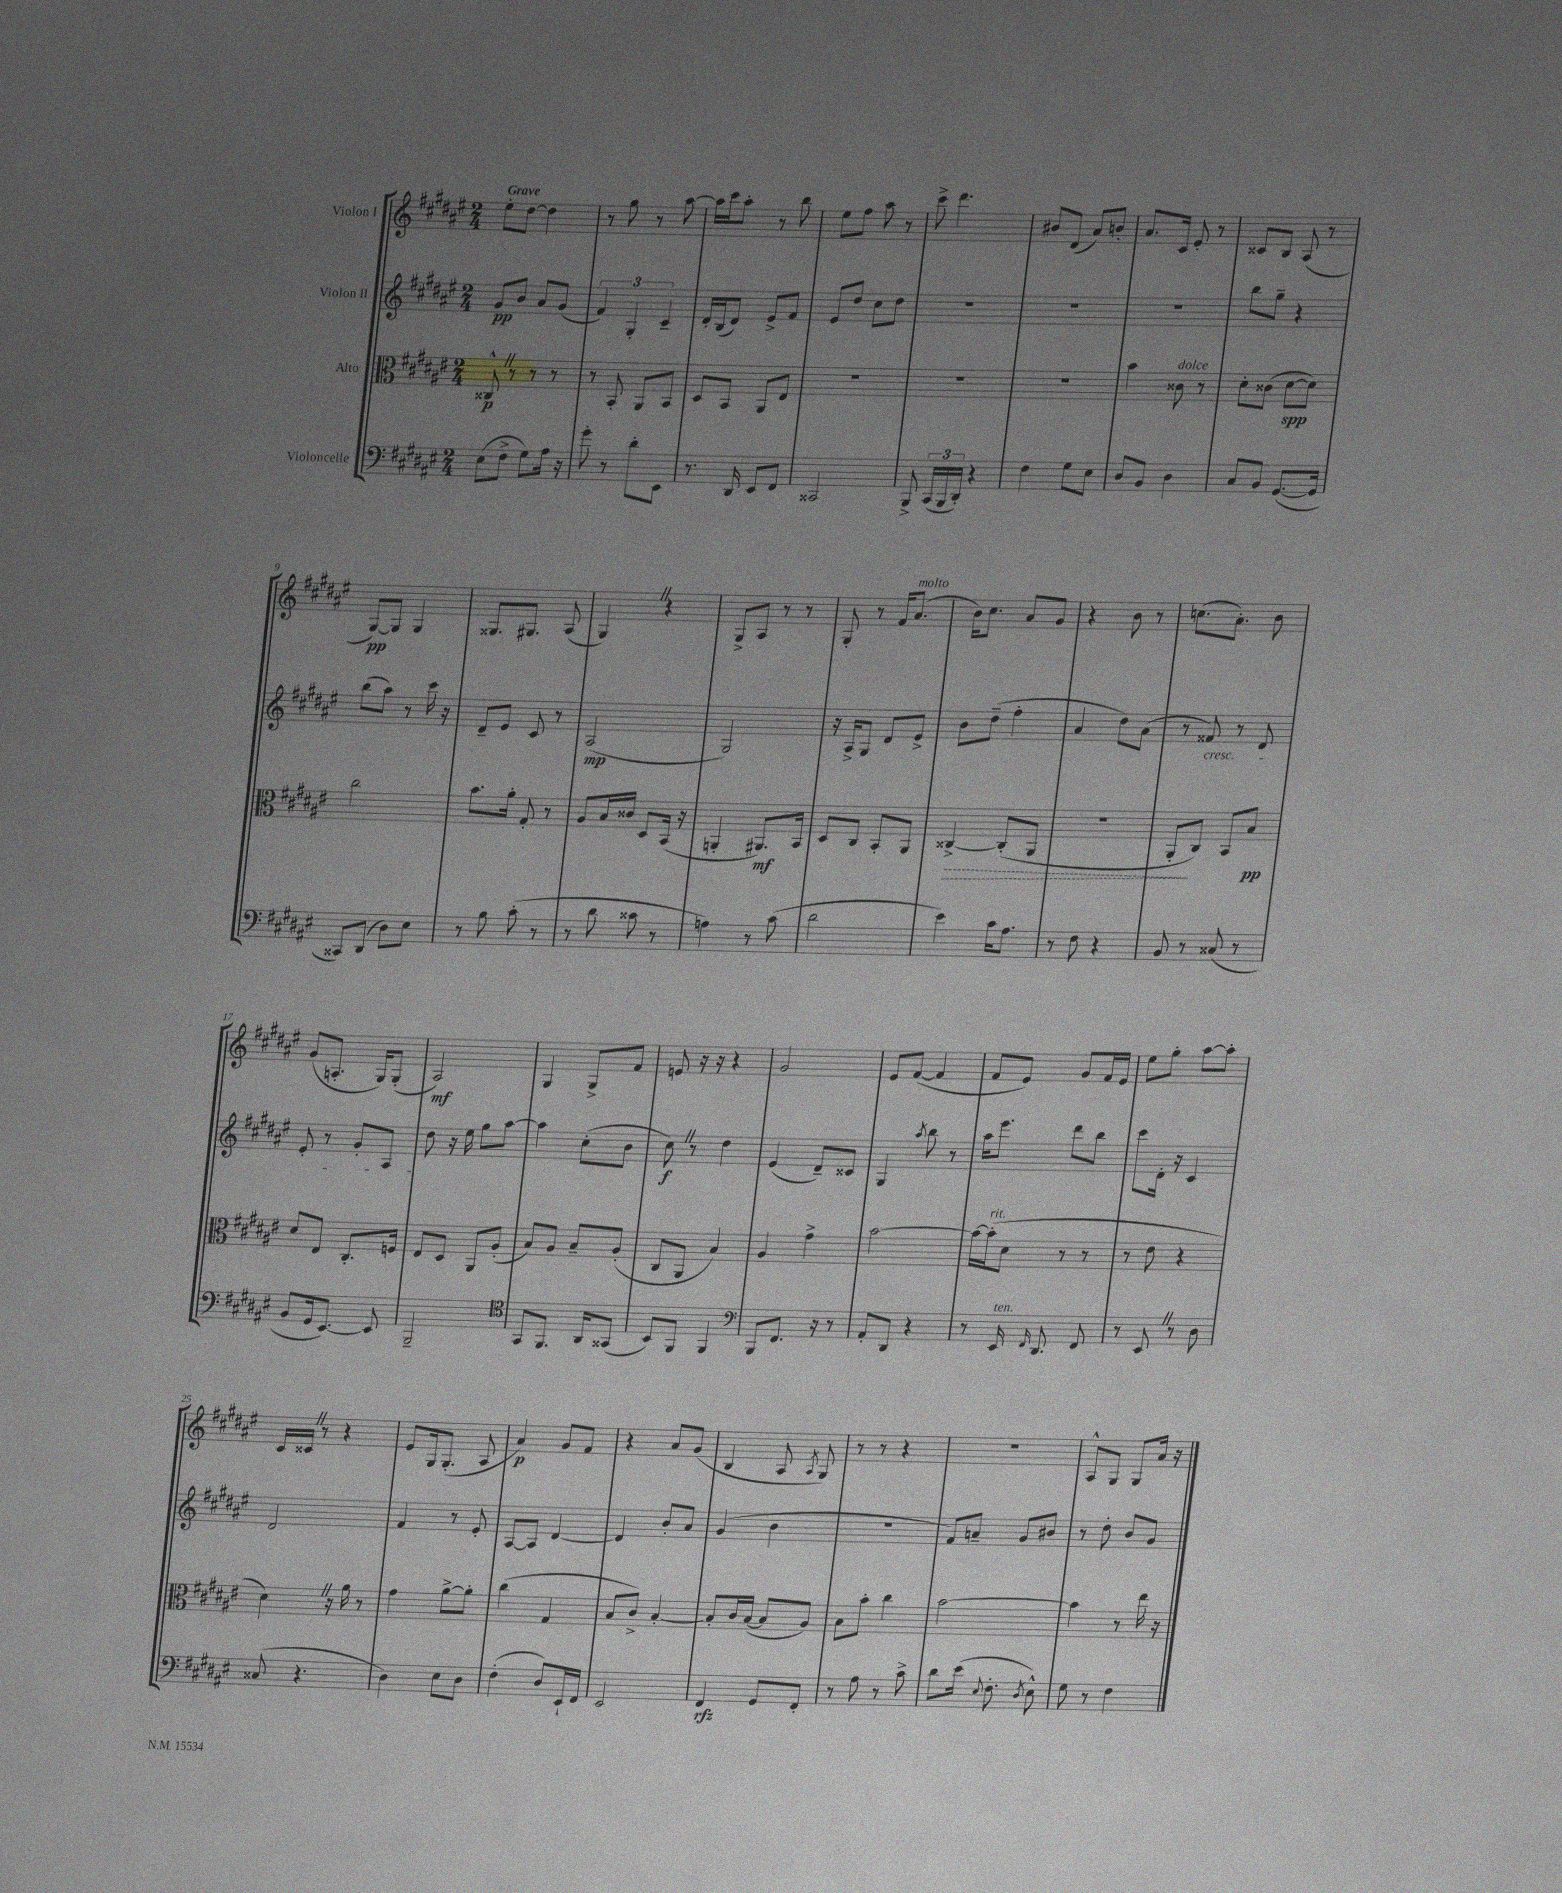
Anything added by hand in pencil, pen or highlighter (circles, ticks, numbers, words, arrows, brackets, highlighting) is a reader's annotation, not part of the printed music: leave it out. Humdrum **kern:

**kern	**dynam	**kern	**dynam	**kern	**dynam	**kern	**dynam
*part4	*part4	*part3	*part3	*part2	*part2	*part1	*part1
*staff4	*staff4	*staff3	*staff3	*staff2	*staff2	*staff1	*staff1
*I"Violoncelle	*	*I"Alto	*	*I"Violon II	*	*I"Violon I	*
*clefF4	*	*clefC3	*	*clefG2	*	*clefG2	*
*k[f#c#g#d#a#e#]	*	*k[f#c#g#d#a#e#]	*	*k[f#c#g#d#a#e#]	*	*k[f#c#g#d#a#e#]	*
*M2/4	*	*M2/4	*	*M2/4	*	*M2/4	*
=1	=1	=1	=1	=1	=1	=1	=1
!	!	!	!	!	!	!LO:TX:a:B:t=Grave	!
(8E#\L	.	8C##X^^Z/	p	8g#/L	pp	8ee#'\L	.
8F#^\J	.	8r	.	8b/J	.	[8dd#\J	.
8G#\L)	.	8r	.	8a#/L	.	4dd#\]	.
16A#\Jk	.	8r	.	(8g#/J	.	.	.
16r	.	.	.	.	.	.	.
=2	=2	=2	=2	=2	=2	=2	=2
8g#'\	.	8r	.	6f#/)	.	8r	.
8r	.	8BB'/	.	.	.	8gg#\	.
.	.	.	.	6G#'/	.	.	.
8d#'\L	.	8AA#/L	.	.	.	8r	.
.	.	.	.	6c#~/	.	.	.
8EE#\J	.	8BB/J	.	.	.	[8aa#\	.
=3	=3	=3	=3	=3	=3	=3	=3
8.r	.	8D#/L	.	16d#'/LL	.	16aa#\LL]	.
.	.	.	.	(16B/J	.	16ccc#\J	.
.	.	8BB/J	.	8d#/J)	.	8aa#'\J	.
16DD#/	.	.	.	.	.	.	.
8EE#/L	.	8AA#/L	.	8e#^/L	.	8r	.
8FF#/J	.	8E#/J	.	8f#/J	.	8bb\	.
=4	=4	=4	=4	=4	=4	=4	=4
2CC##X/	.	2r	.	8e#/L	.	8ee#\L	.
.	.	.	.	8dd#/J	.	8ff#\J	.
.	.	.	.	8cc#\L	.	8aa#\	.
.	.	.	.	8dd#\J	.	8r	.
=5	=5	=5	=5	=5	=5	=5	=5
8BBB^/	.	2r	.	2r	.	8ccc#^\	.
(24CC#/LL	.	.	.	.	.	4.ddd#\	.
24BBB/	.	.	.	.	.	.	.
24DD#'/JJ)	.	.	.	.	.	.	.
4r	.	.	.	.	.	.	.
=6	=6	=6	=6	=6	=6	=6	=6
4F#\	.	2r	.	2r	.	8b#X/L	.
.	.	.	.	.	.	(8d#/J	.
8G#\L	.	.	.	.	.	8a#/L)	.
8E#\J	.	.	.	.	.	8bn'/J	.
=7	=7	=7	=7	=7	=7	=7	=7
8D#/L	.	4b\	.	2r	.	8.a#/L	.
8BB/J	.	.	.	.	.	.	.
.	.	.	.	.	.	16c#/Jk	.
!	!	!LO:TX:a:i:t=dolce	!	!	!	!	!
4D#\	.	8c##X\	.	.	.	8e#'/	.
.	.	8r	.	.	.	8r	.
=8	=8	=8	=8	=8	=8	=8	=8
8C#/L	.	8d#'\L	.	8bb\L	.	8c##X/L	.
8BB/J	.	(8c##X\J	.	8gg#~\J	.	8B/J	.
([8.GG#/L	.	[8d#\L	spp	4r	.	(8A#/	.
.	.	8d#\J])	.	.	.	8r	.
16GG#/Jk]	.	.	.	.	.	.	.
!!LO:LB:g=z
=9	=9	=9	=9	=9	=9	=9	=9
8CC##X/L)	.	2cc#\	.	(8bb\L	.	[8G#/L)	pp
(8DD#/J	.	.	.	8aa#\J)	.	8G#/J]	.
8D#\L)	.	.	.	8r	.	4G#/	.
8E#\J	.	.	.	16ccc#\	.	.	.
.	.	.	.	16r	.	.	.
=10	=10	=10	=10	=10	=10	=10	=10
8r	.	8.b\L	.	8d#~/L	.	8.G##X/L	.
8B\	.	.	.	8e#/J	.	.	.
.	.	16a#'\Jk	.	.	.	8.G#X/J	.
(8c#'\	.	8G#'/	.	8c#/	.	.	.
8r	.	8r	.	8r	.	(8A#/	.
=11	=11	=11	=11	=11	=11	=11	=11
8r	.	8A#/L	.	(2A#/	mp	4G#Z/)	.
8d#\	.	16B/L	.	.	.	.	.
.	.	16c##X/JJ	.	.	.	.	.
8c##X\	.	8D#/L	.	.	.	4r	.
8r	.	(16BB/Jk	.	.	.	.	.
.	.	16r	.	.	.	.	.
=12	=12	=12	=12	=12	=12	=12	=12
4An\)	.	4AAn'/	.	2G#/)	.	8G#^/L	.
.	.	.	.	.	.	8A#/J	.
8r	.	8.AA#X/L)	mf	.	.	8r	.
(8c#\	.	.	.	.	.	8r	.
.	.	16BB/Jk	.	.	.	.	.
=13	=13	=13	=13	=13	=13	=13	=13
2d#\	.	8D#/L	.	16r	.	8G#'/	.
.	.	.	.	16A#^/KL	.	.	.
.	.	8C#/J	.	8G#/J	.	8r	.
.	.	8BB'/L	.	8d#/L	.	16f#/KL	.
!	!	!	!	!	!	!LO:TX:a:i:t=molto	!
.	.	.	.	.	.	(8.a#/J	.
.	.	8AA#/J	.	8e#^/J	.	.	.
=14	=14	=14	=14	=14	=14	=14	=14
!	!	!	!LO:HP:b	!	!	!	!
4e#\)	.	[4C##X^/	>	8b\L	.	16b\KL)	.
.	.	.	.	.	.	8.cc#\J	.
.	.	.	.	(8dd#~\J	.	.	.
16c#\KL	.	(8C##'/L]	.	4ff#'\	.	8a#/L	.
8.A#\J	.	.	.	.	.	.	.
.	.	8AA#/J	.	.	.	8g#/J	.
=15	=15	=15	=15	=15	=15	=15	=15
8r	.	2r	.	4a#/	.	4r	.
8F#\	.	.	.	.	.	.	.
4r	.	.	.	8dd#\L)	.	8b\	.
.	.	.	.	(8a#\J	.	8r	.
=16	=16	=16	=16	=16	=16	=16	=16
8BB/	.	8AA#'/L	.	8r	.	(8.ccn\L	.
!	!	!	!	!LO:TX:b:i:t=cresc.	!	!	!
8r	.	8C#/J)	]	8f##X/)	.	.	.
.	.	.	.	.	.	8.a#'\J)	.
(8C##X/	.	8BB/L	.	8r	.	.	.
8r	.	8B/J	pp	8d#/	.	8b\	.
!!LO:LB:g=z
=17	=17	=17	=17	=17	=17	=17	=17
8BB/L	.	8d#/L	.	8e#'/	.	(8g#/L	.
16GG#/k	.	8E#/J	.	8r	.	8.An'/J	.
[8.EE#/J)	.	.	.	.	.	.	.
.	.	8.C#'/L	.	8g#'/L	.	.	.
.	.	.	.	.	.	16G#/KL)	.
8EE#/]	.	.	.	8A#/J	.	(8G#'/J	.
.	.	16Fn/Jk	.	.	.	.	.
=18	=18	=18	=18	=18	=18	=18	=18
2BBB~/	.	8E#/L	.	8dd#\	.	2A#/)	mf
.	.	8D#/J	.	16r	.	.	.
.	.	.	.	16ee#\	.	.	.
.	.	8AA#/L	.	8gg#\L	.	.	.
.	.	(8A#'/J	.	[8aa#\J	.	.	.
=19	=19	=19	=19	=19	=19	=19	=19
*clefC4	*	*	*	*	*	*	*
8GG#/L	.	8B/L)	.	4aa#\]	.	4G#/	.
8.FF#/J	.	8A#/J	.	.	.	.	.
.	.	8B~/L	.	(8cc#'\L	.	8G#^/L	.
16AA#/KL	.	.	.	.	.	.	.
(8GG##X/J	.	(8A#'/J	.	8b\J	.	8f#/J	.
=20	=20	=20	=20	=20	=20	=20	=20
8BB/L)	.	8C#/L	.	8cc#Z\)	f	8en/	.
8FF#/J	.	8AA#/J	.	8r	.	16r	.
.	.	.	.	.	.	16r	.
4FF#/	.	4B/)	.	4dd#\	.	4r	.
=21	=21	=21	=21	=21	=21	=21	=21
*clefF4	*	*	*	*	*	*	*
8BBB/L	.	4A#/	.	(4e#/	.	2g#/	.
8.FF#/J	.	.	.	.	.	.	.
.	.	4g#^\	.	8d#~/L)	.	.	.
16r	.	.	.	.	.	.	.
8r	.	.	.	8c##X/J	.	.	.
=22	=22	=22	=22	=22	=22	=22	=22
8AA#'/L	.	[2b\	.	4G#/	.	8e#/L	.
8DD#/J	.	.	.	.	.	([8f#/J	.
.	.	.	.	8qaa#/	.	.	.
4r	.	.	.	8bb\	.	4f#/]	.
.	.	.	.	8r	.	.	.
=23	=23	=23	=23	=23	=23	=23	=23
8r	.	16b\LL_	.	16aa#\KL	.	8f#/L	.
!	!	!LO:TX:a:i:t=rit.	!	!	!	!	!
.	.	(16b'\J]	.	8.eee#\J	.	.	.
!LO:TX:a:i:t=ten.	!	!	!	!	!	!	!
16EE#/	.	8d#\J	.	.	.	8e#/J)	.
16qqFF#/	.	.	.	.	.	.	.
8.DD#/	.	.	.	.	.	.	.
.	.	8r	.	8ddd#\L	.	8g#/L	.
8FF#/	.	8r	.	8bb\J	.	16f#/L	.
.	.	.	.	.	.	16e#/JJ	.
=24	=24	=24	=24	=24	=24	=24	=24
8r	.	8r	.	8ccc#\L	.	8ee#\L	.
8EE#Z/	.	8e#\	.	16d#'\Jk	.	8gg#'\J	.
.	.	.	.	16r	.	.	.
8r	.	4r	.	4c#/	.	[8aa#\L	.
8D#\	.	.	.	.	.	8aa#'\J]	.
!!LO:LB:g=z
=25	=25	=25	=25	=25	=25	=25	=25
(8C##X/	.	4d#Z\)	.	2d#/	.	16c#/LL	.
.	.	.	.	.	.	16c##XZ/JJ	.
4.r	.	.	.	.	.	8r	.
.	.	16r	.	.	.	4r	.
.	.	16a#\	.	.	.	.	.
.	.	8r	.	.	.	.	.
=26	=26	=26	=26	=26	=26	=26	=26
4D#\)	.	4g#\	.	4f#/	.	8e#/L	.
.	.	.	.	.	.	16G#/k	.
.	.	.	.	.	.	(8.G#'/J	.
8E#\L	.	[8a#^\L	.	8r	.	.	.
8D#\J	.	8a#'\J]	.	8e#'/	.	8A#/	.
=27	=27	=27	=27	=27	=27	=27	=27
(4F#'\	.	(4cc#\	.	[8A#/L	.	4a#/)	p
.	.	.	.	8A#/J]	.	.	.
8D#/L)	.	4G#/	.	[4d#/	.	8g#/L	.
16EE#`/L	.	.	.	.	.	8f#/J	.
16FF#/JJ	.	.	.	.	.	.	.
=28	=28	=28	=28	=28	=28	=28	=28
2EE#/	.	8B/L	.	4d#/]	.	4r	.
.	.	8c#^/J)	.	.	.	.	.
.	.	[4B'/	.	8b'/L	.	8a#/L	.
.	.	.	.	8a#/J	.	(8g#/J	.
=29	=29	=29	=29	=29	=29	=29	=29
4FF#/	rfz	8B'/L]	.	(4g#/	.	4B/	.
.	.	16c#/L	.	.	.	.	.
.	.	([16B/JJ	.	.	.	.	.
8GG#/L	.	8B/L]	.	4b\	.	8A#/	.
.	.	.	.	.	.	8qA#/	.
8FF#'/J	.	8A#/J)	.	.	.	8G#/)	.
=30	=30	=30	=30	=30	=30	=30	=30
8r	.	8B\L	.	2r	.	8r	.
8A#\	.	8b'\J	.	.	.	8r	.
8r	.	4cc#\	.	.	.	4r	.
8c#^\	.	.	.	.	.	.	.
=31	=31	=31	=31	=31	=31	=31	=31
8d#\L	.	[2b\	.	8f#/L)	.	2r	.
(16e#\Jk	.	.	.	8an~/J	.	.	.
8qqE#/	.	.	.	.	.	.	.
8.F#'\	.	.	.	.	.	.	.
.	.	.	.	8g#/L	.	.	.
8qD#/	.	.	.	.	.	.	.
8E#^^\)	.	.	.	8b#X/J	.	.	.
=32	=32	=32	=32	=32	=32	=32	=32
8G#\	.	4b\]	.	8r	.	8A#^^/L	.
8r	.	.	.	8dd#'\	.	8G#/J	.
4F#\	.	8r	.	8b/L	.	8G#/L	.
.	.	16ee#\	.	8g#/J	.	16a#/Jk	.
.	.	16r	.	.	.	16r	.
==	==	==	==	==	==	==	==
*-	*-	*-	*-	*-	*-	*-	*-
